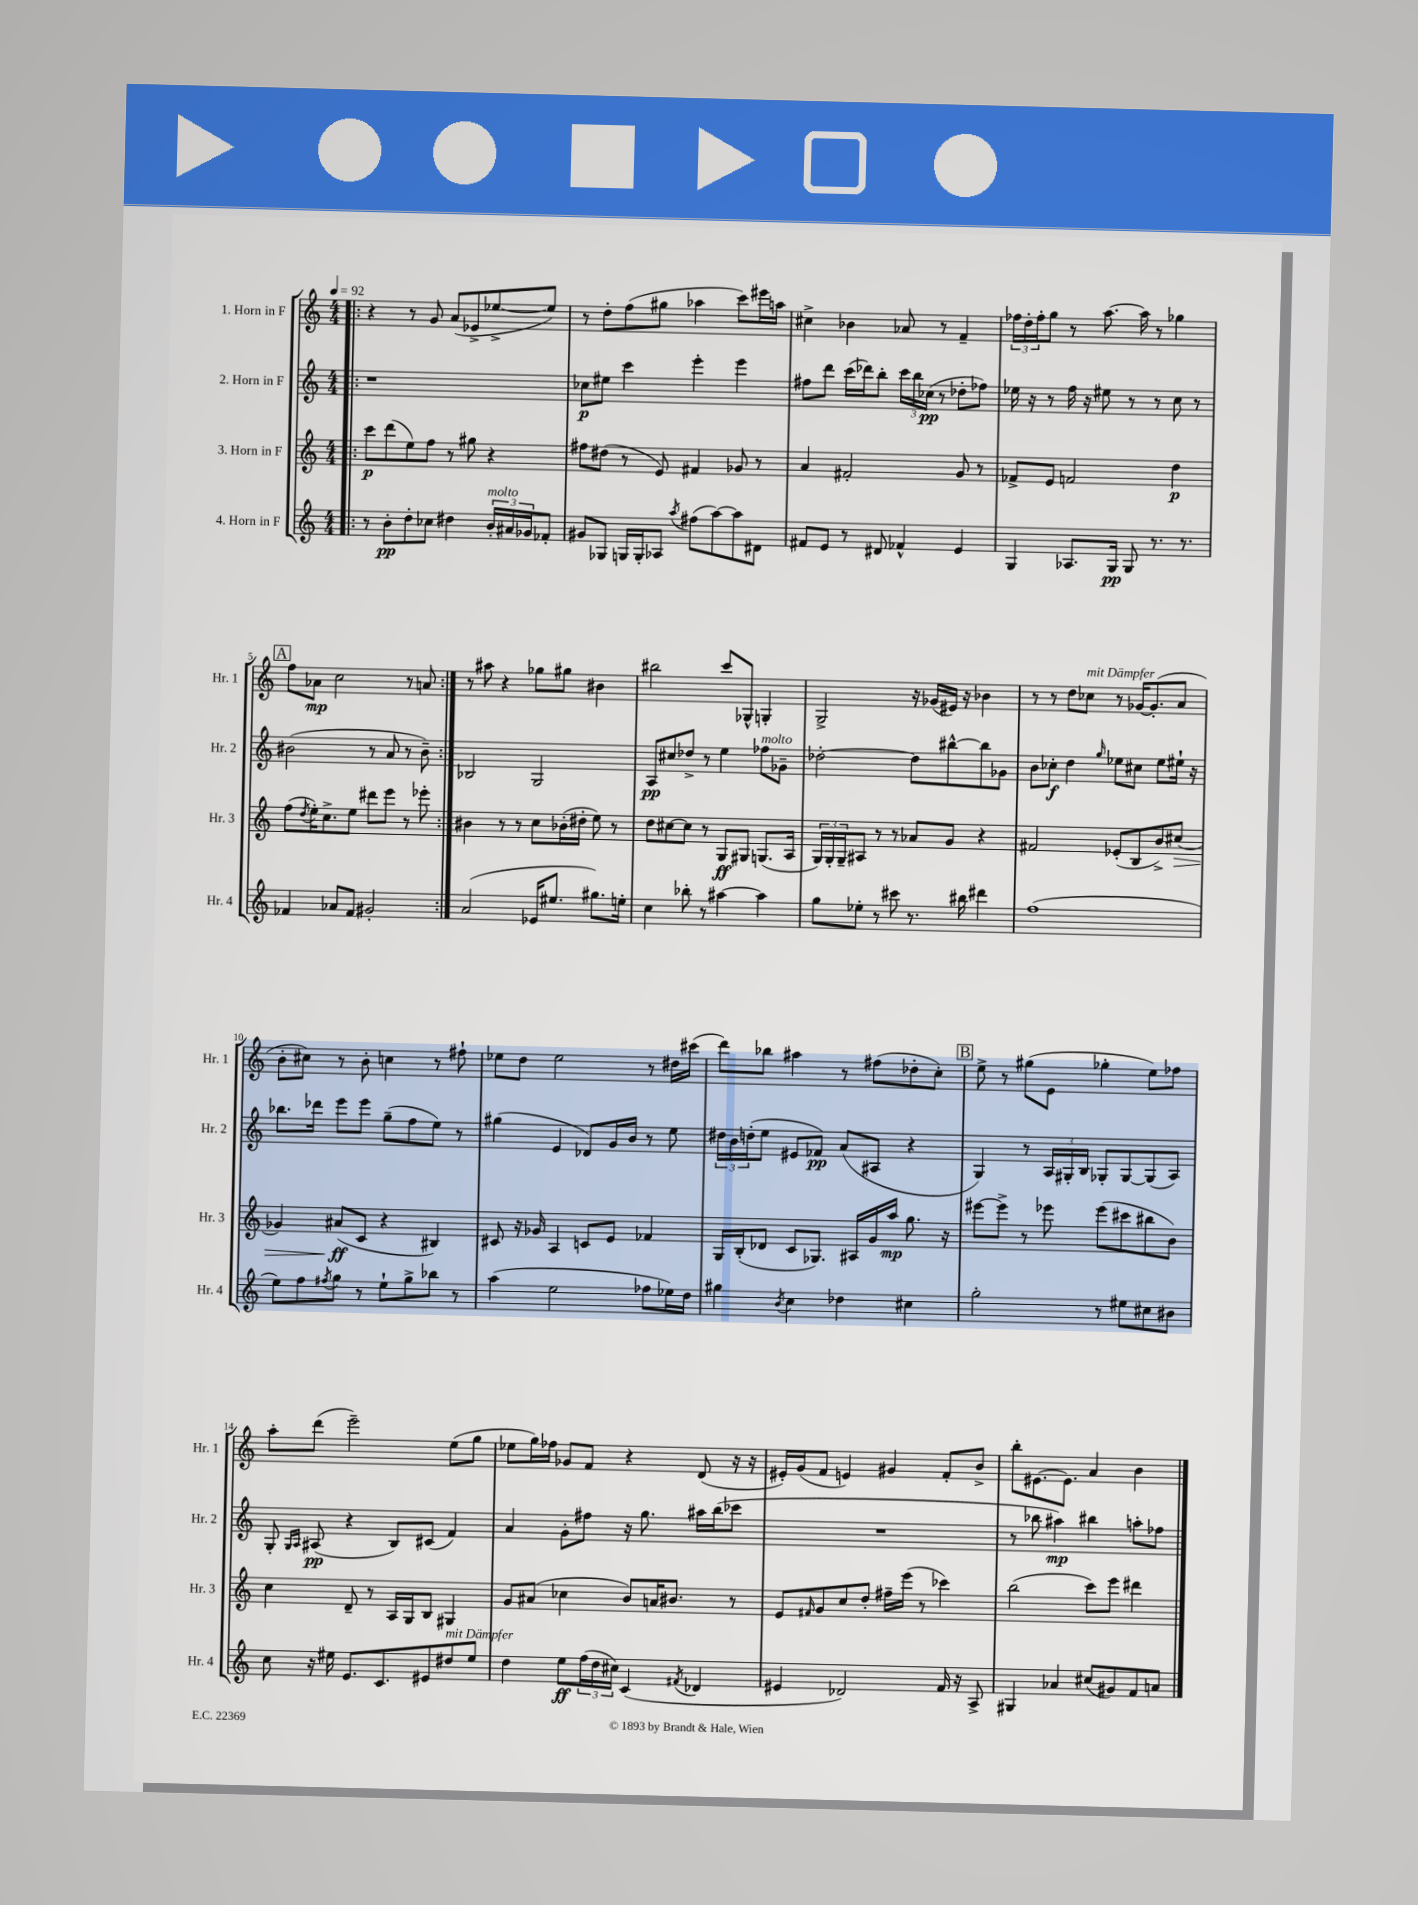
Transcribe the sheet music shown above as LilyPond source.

<<
\new StaffGroup <<
\new Staff = "s0" \with { instrumentName = "1. Horn in F" shortInstrumentName = "Hr. 1" } {
    \clef treble \key c \major \numericTimeSignature \time 4/4 \tempo 4 = 92
    \repeat volta 2 { \bar ".|:" r4 r8 g'8 a'8( ees'8-> ees''8~-> ees''8) |
    r8 d''8-. f''8( gis''8 aes''4 c'''8) eis'''16 a''16 |
    cis''4-> bes'4 aes'8 r8 f'4-- |
    \tuplet 3/2 { fes''16 d''16-. fes''16-. } g''8 r8 a''8.~ a''16 r8 ges''4 |
    \mark \markup { \box "A" } f''8 aes'8\mp c''2 r8 a'8 | }
    r8 ais''8 r4 ges''8 gis''8 bis'4 |
    bis''2 c'''8 ges8-^ g4-. |
    g2-> r16 ges'16( eis'16) r16 bes'4 |
    r8 r8 d''8 ces''8^\markup { \italic "mit Dämpfer" } r8 ges'16~ ges'8.-.( a'8 |
    b'8-. cis''8) r8 b'8-. c''4 r8 fis''8-! |
    ees''8 d''8 ees''2 r8 dis''16 cis'''16( |
    d'''8) bes''8 ais''4 r8 fis''8( des''8-. c''8-.) |
    \mark \markup { \box "B" } e''8-> r8 gis''8( e'8 ges''4-. e''8) fes''8 |
    a''8-. d'''8( e'''2--) e''8( g''8 |
    ees''8 g''16) fes''16 ges'8 f'8 r4 d'8( r16 r16 |
    eis'16-.) g'16( f'8 e'4) gis'4 f'8-. b'8-> |
    b''8-. eis'8.~ eis'8. a'4 b'4 \bar "|." |
}
\new Staff = "s1" \with { instrumentName = "2. Horn in F" shortInstrumentName = "Hr. 2" } {
    \clef treble \key c \major \numericTimeSignature \time 4/4
    \repeat volta 2 { \bar ".|:" r1 |
    ces''8\p eis''8 c'''4 e'''4-. e'''4 |
    fis''8 d'''8 c'''16( des'''16) b''8-. \tuplet 3/2 { c'''16 b''16 ces''16\pp( } r8 des''8-. fes''8) |
    ees''16 r16 r8 f''16 r16 eis''8 r8 r8 c''8 r8 |
    \mark \markup { \box "A" } bis'2( r8 a'8 r8 bis'8--) | }
    bes2 g2 |
    a8\pp cis''8 des''8-> r8 e''4 fes''8^\markup { \italic "molto" } ges'8-- |
    des''2~-. des''8 bis''8~-^ bis''8 ges'8 |
    b'8 ces''8-.\f d''4 \grace { g''16 } ees''8 cis''8 ees''8 eis''16-! r16 |
    bes''8. des'''16 e'''8 e'''8 g''8--( f''8 e''8) r8 |
    gis''4( e'4 des'8) g'16 b'16 r8 e''8 |
    \tuplet 3/2 { dis''16 b'16 d''16-.( } e''8 eis'8 fes'8\pp) a'8( ais8 r4 |
    \mark \markup { \box "B" } g4) r8 \tuplet 3/2 { a16 gis16-. b16 } ges8-. ges8~ ges8( a8) |
    g8-. \grace { g16 a16 } ais8\pp( r4 b8) cis'8( f'4) |
    a'4 g'8-. fis''8 r16 g''8. ais''16 b''16( ces'''8 |
    R1 |
    r8 bes''8 ais''4\mp) bis''4 a''8-. fes''8 \bar "|." |
}
\new Staff = "s2" \with { instrumentName = "3. Horn in F" shortInstrumentName = "Hr. 3" } {
    \clef treble \key c \major \numericTimeSignature \time 4/4
    \repeat volta 2 { \bar ".|:" c'''8\p d'''8( e''8) f''8 r8 gis''8 r4 |
    fis''8 dis''8( r8 e'8) fis'4 ges'8 r8 |
    a'4 fis'2-. g'8 r8 |
    fes'8-> e'8 f'2 d''4\p |
    \mark \markup { \box "A" } f''8( \acciaccatura { d''8 } e''16-.) c''8.-> e''8 dis'''8 e'''8 r8 ees'''8-. | }
    bis'4 r8 r8 c''8 bes'16-.( dis''16-. e''8) r8 |
    d''8 cis''8~ cis''8 r8 g8\ff gis8 g8.( a16 |
    \tuplet 3/2 { g16) g16-. g16-- } ais8 r8 r8 aes'8 g'8 r4 |
    fis'2 ees'8-.( b8 b'8->) cis''8\>( |
    ges'4) ais'8\ff\!( c'8 r4 bis4) |
    cis'8 r16 ges'16 a4 c'8 e'8 fes'4 |
    g16 b16-.( des'8 c'8 ges8.) ais16 g'16 a''16\mp g''8. r16 |
    \mark \markup { \box "B" } eis'''8~ eis'''8-> r8 ees'''8 ees'''8( cis'''8 bis''8 b'8) |
    c''4 d'8-- r8 a16 g16 b8 gis4 |
    g'8 ais'8( ces''4 b'8) a'16 bis'8. r8 |
    e'8 \grace { fis'16 } g'8 c''8 d''8-. fis''16-- e'''16( r8 ces'''4) |
    b''2( c'''8) e'''8 dis'''4 \bar "|." |
}
\new Staff = "s3" \with { instrumentName = "4. Horn in F" shortInstrumentName = "Hr. 4" } {
    \clef treble \key c \major \numericTimeSignature \time 4/4
    \repeat volta 2 { \bar ".|:" r8 b'8-.\pp d''8-. ces''8 dis''4 \tuplet 3/2 { b'16-.^\markup { \italic "molto" } ais'16 ges'16 } fes'8-. |
    gis'8 ges8 g16 g16-. aes8 \acciaccatura { a''8 } fis''8( a''8~) a''8 dis'8 |
    fis'8 e'8 r8 dis'8 fes'4-^ e'4 |
    g4 aes8. g16\pp g8 r8. r8. |
    \mark \markup { \box "A" } fes'4 aes'8 fes'8 gis'2-. | }
    a'2( ees'16 eis''8. gis''8.) e''16-. |
    c''4 bes''8-. r8 ais''4~ ais''4 |
    g''8 ees''8-. r8 cis'''8 r8. bis''16 dis'''4 |
    f''1( |
    e''8) f''8 \acciaccatura { fis''8 } g''8 r8 e''8-! g''8-> bes''8 r8 |
    a''4( e''2 fes''8 ees''16) d''16 |
    gis''4 \acciaccatura { b'8 } c''4 des''4 cis''4 |
    \mark \markup { \box "B" } g''2-. r8 eis''8 cis''8 bis'8 |
    c''8 r16 eis''16 e'8. c'8. eis'8 dis''8^\markup { \italic "mit Dämpfer" } eis''8 |
    d''4 e''8\ff \tuplet 3/2 { f''16( d''16 cis''16) } c'4( \acciaccatura { fis'8 } des'4 |
    eis'4 des'2) f'16 r16 a8-> |
    gis4 aes'4 cis''8( gis'8) f'8 a'8 \bar "|." |
}
>>
>>
